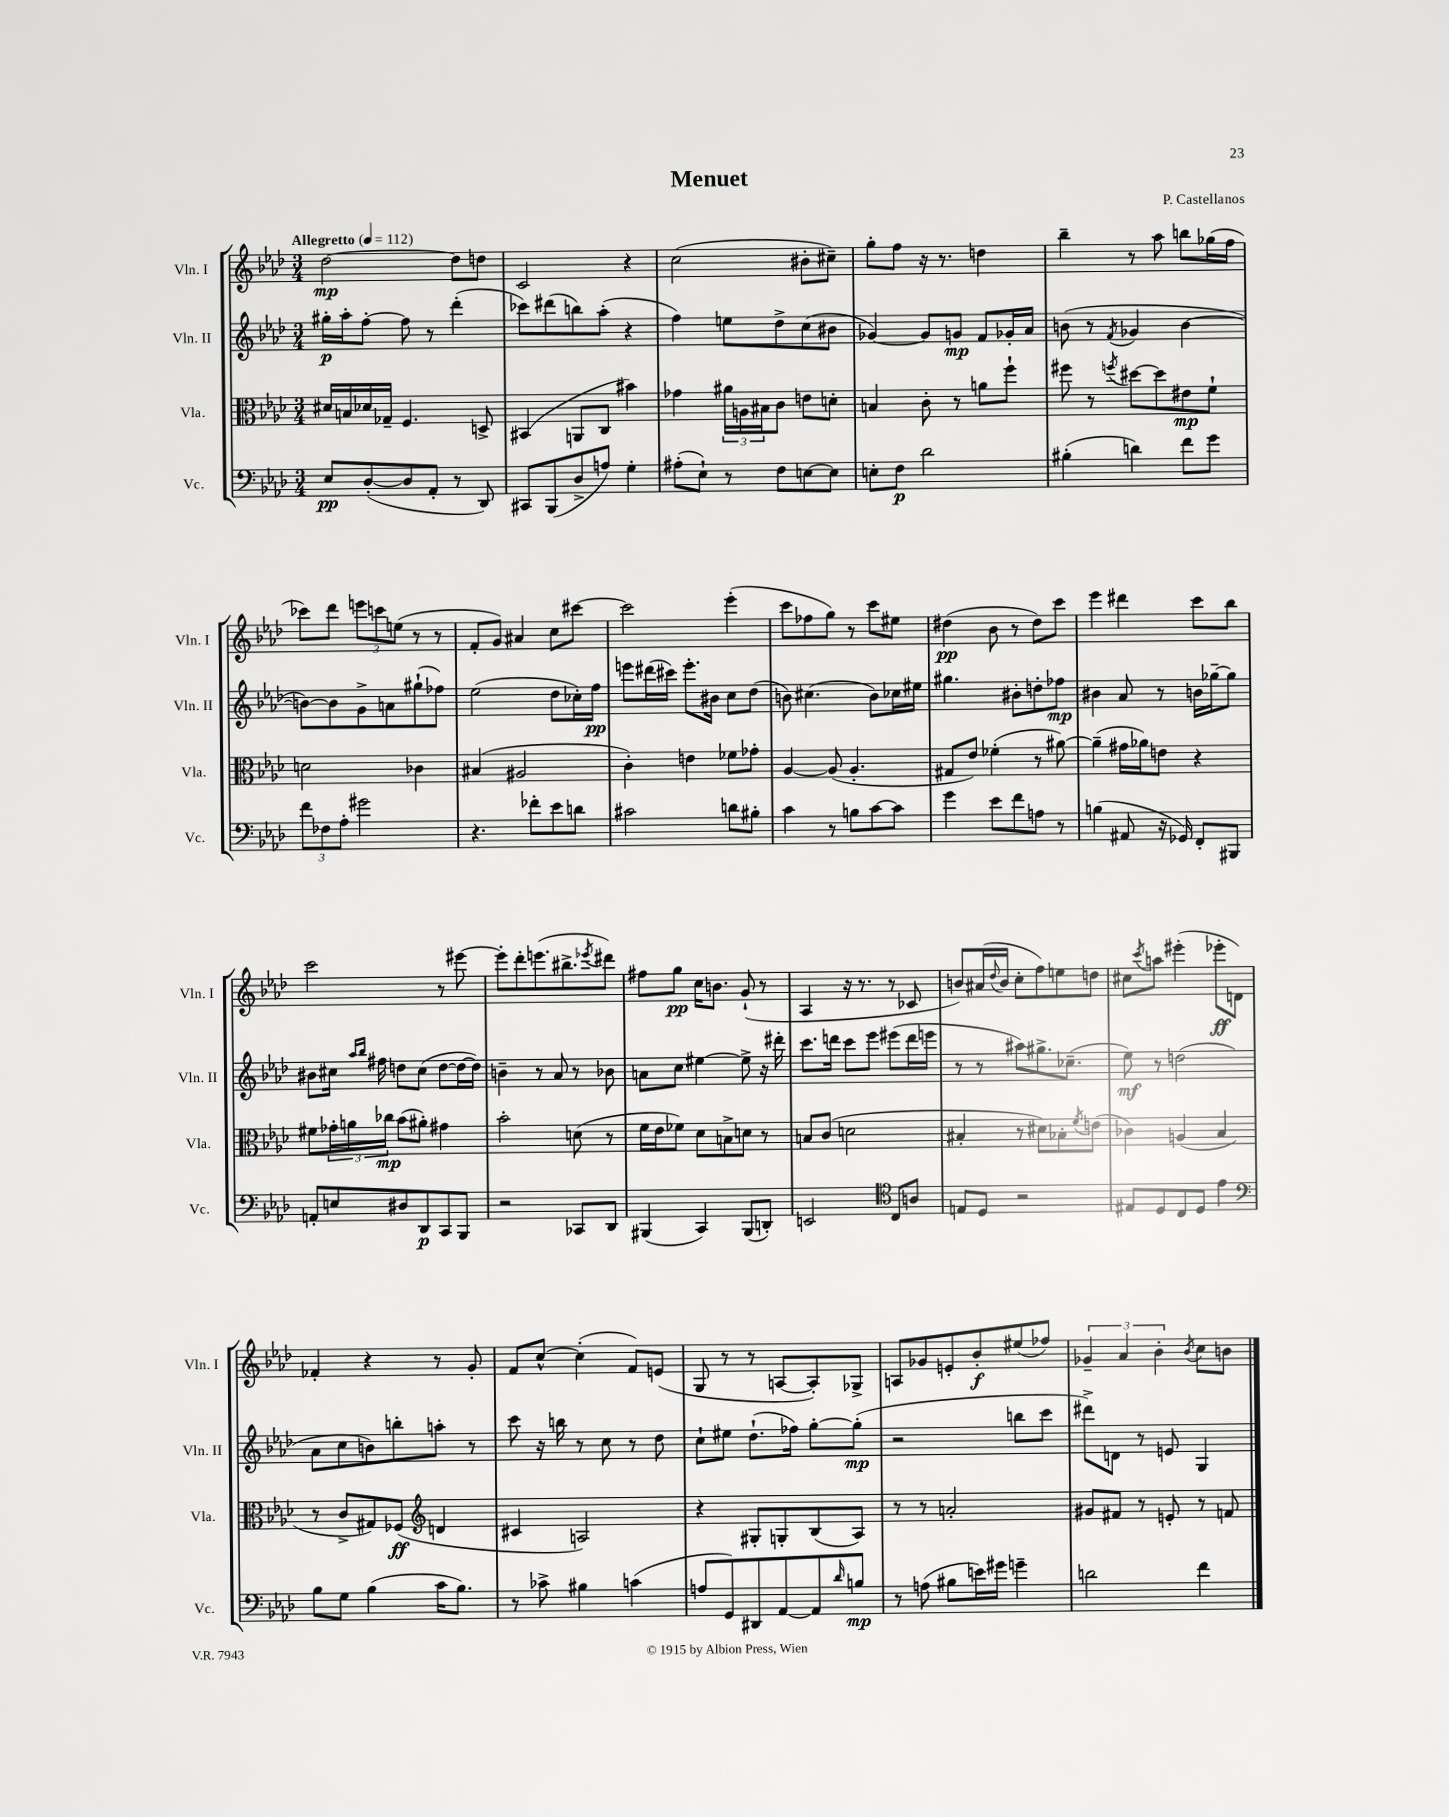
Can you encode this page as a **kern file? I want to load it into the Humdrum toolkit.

**kern	**kern	**kern	**kern
*staff4	*staff3	*staff2	*staff1
*clefF4	*clefC3	*clefG2	*clefG2
*k[b-e-a-d-]	*k[b-e-a-d-]	*k[b-e-a-d-]	*k[b-e-a-d-]
*M3/4	*M3/4	*M3/4	*M3/4
*MM112	*MM112	*MM112	*MM112
8E-	16d#	16gg#'	[2dd-
.	16B	16aa-'	.
([8D-'	16d-	[8ff'	.
.	16G-~	.	.
8D-]	4.F	8ff]	.
8AA-'	.	8r	.
8r	.	(4ddd-'	8dd-]
8DD-)	8D^	.	8dd
=	=	=	=
8CC#	(4BB#	8ccc-)	2c
(8BBB-	.	(8ddd#	.
8D-^	8AA	8bb)	.
8A)	8C	(8aa-'	.
4G'	4b#)	4r	4r
=	=	=	=
(8A#'	4g-	4ff)	(2cc
8E-`)	.	.	.
8r	24a#	8ee	.
.	24A	.	.
.	24B#	.	.
8F	8c	8dd-^	.
[8E	8e	(8cc	8b#'
8E]	8d'	8b#	8cc#~)
=	=	=	=
8E'	4B	[4g-)	8gg'
8F	.	.	8ff
2d-	8c'	8g-]	16r
.	.	.	8.r
.	8r	8g	.
.	8a	8f	4dd
.	8ff`	16g-'	.
.	.	16a-	.
=	=	=	=
(4B#'	8ff#	(8b	4bb-~
.	8r	8r	.
.	8qff	8qf	.
4d)	[8dd#	4g-	8r
.	8dd#]	.	8aa-
8f	8e#	[4b	8bb
8g	8f`	.	(16gg-
.	.	.	16ff
=	=	=	=
12f	2d	8b_)	8ccc-)
12F-	.	.	.
.	.	8b]	8ddd-
12A-'	.	.	.
2g#	.	8g^	12eee
.	.	.	12ccc
.	.	8a	.
.	.	.	(12ee
.	4c-	(8gg#`	8r
.	.	8ff-)	8r
=	=	=	=
4.r	(4B#	(2ee-	8f'
.	.	.	8g)
.	2A#	.	4a#
8f-'	.	.	.
8e-	.	8dd-	8cc
8d	.	16cc-')	[8ccc#
.	.	16ff	.
=	=	=	=
2c#	4c')	8eee	2ccc#]
.	.	(16ddd#	.
.	.	16ccc#)	.
.	4e	8.eee'	.
.	.	16b#	.
8d	8f-	8cc	(4eee-'
8B#'	8g-'	(8dd-	.
=	=	=	=
4c	[4A-	8b)	8ccc
.	.	(4.cc#	8ff-
8r	(8A-]	.	8gg)
8B	4.A-'	.	8r
[8c	.	8b)	8ccc
8c]	.	16cc-	8ee#
.	.	16ee#	.
=	=	=	=
4g	8G#	4.gg#	(4dd#
.	8e-)	.	.
8e-	(4f-'	.	8b-
8f	.	8b#'	8r
8A	8r	8dd'	8dd#)
8r	[8a#)	8ff-	8ccc
=	=	=	=
(4B	(4a#~]	4b#	4eee-
8AA#	16g#	8a-	4ddd#
.	16a-)	.	.
16r	8e	8r	.
16GG-)	.	.	.
8FF'	4r	16b	8ccc
.	.	[16gg-~	.
8BBB#	.	8gg-]	8bb-
=	=	=	=
8AA'	8f#	8b#	2ccc
8E	24g-'	16cc#	.
.	24a	.	.
.	.	16qqaa-	.
.	.	16qqbb-	.
.	.	16ff#	.
.	24cc-	.	.
8D#	(8b-	8dd	.
8DD-	8a#')	(8cc#	.
8CC	4g#	[8dd	8r
8BBB-	.	16dd_	[8eee#
.	.	16dd])	.
=	=	=	=
2r	2b-'	4b~	8eee#']
.	.	.	8ddd-'
.	.	8r	(8.eee
.	.	8a-	.
.	.	.	8.bb#^
8CC-	(8d	8r	.
.	.	.	8qeee-
8DD-	8r	8b-	8ddd#)
=	=	=	=
(4BBB#	16f	8a	8ff#
.	16e-	.	.
.	8f-)	8cc	8gg
4CC)	8d-	[4ee#	16cc
.	.	.	8.b
.	8B^	.	.
(8BBB#	8d	8ee#^]	(8g`
8DD')	8r	16r	8r
.	.	16ddd#'	.
=	=	=	=
2EE	8B	8.ccc	4A-
.	(8c	.	.
.	.	16ddd	.
.	2d	8ccc	16r
.	.	.	8.r
.	.	8eee-	.
*clefC4	*	*	*
8C	.	(8eee#	8r
8A	.	16ddd	8c-
.	.	16eee	.
=	=	=	=
8E	4B#'	8r	8b)
8D-	.	8r	(16a#
.	.	.	8qqdd-
.	.	.	16b
2r	8r	8aa#)	8cc'
.	8d#)	8.gg#^	8ff)
.	8B-'	.	8ee
.	.	(8.cc-~	.
.	8qf	.	.
.	(8e	.	8dd
=	=	=	=
8E#	4c-)	8ee-)	8cc#
.	.	.	8qccc
8D-	.	8r	8aa
8C	(4A	(2dd	(4eee#'
8D-	.	.	.
4e-	4B-	.	8eee-'
.	.	.	8d)
=	=	=	=
*clefF4	*	*	*
8B-	8r	8a-	4f-'
8G	8c^	8cc	.
(4B-	8G#)	8b)	4r
.	(8F-	8bb'	.
*	*clefG2	*	*
16c	4d	8aa'	8r
8.B-)	.	.	.
.	.	8r	8g'
=	=	=	=
8r	4c#	8ccc	8f
8c-^	.	16r	[8cc^^
.	.	16bb	.
4B#	2A)	8r	(4cc']
.	.	8cc	.
(4c	.	8r	8f)
.	.	8dd-	(8e
=	=	=	=
8A	4r	8cc`	8G
8GG)	.	8ee#	8r
8DD#	8G#'	(8.dd-`	8r
[8AA-	8G'	.	[8A
.	.	16ff-)	.
8AA-]	(8B-	[8gg'	8A'])
16qqd-	.	.	.
8B	8A-)	(8gg']	8G-^
=	=	=	=
8r	8r	2r	8A
(8A	8r	.	8g-
8B#	2a'	.	8e'
16e)	.	.	8b-'
16g#	.	.	.
4g~	.	8bb	(8ee#
.	.	8ccc	8ff-)
=	=	=	=
2d	8g#	8ddd#^)	6g-~
.	8f#	8d	.
.	.	.	6a-
.	8r	8r	.
.	.	.	6b-'
.	8e'	8e	.
.	.	.	8qb-
4f	8r	4G	8cc
.	8f	.	8b
==	==	==	==
*-	*-	*-	*-
